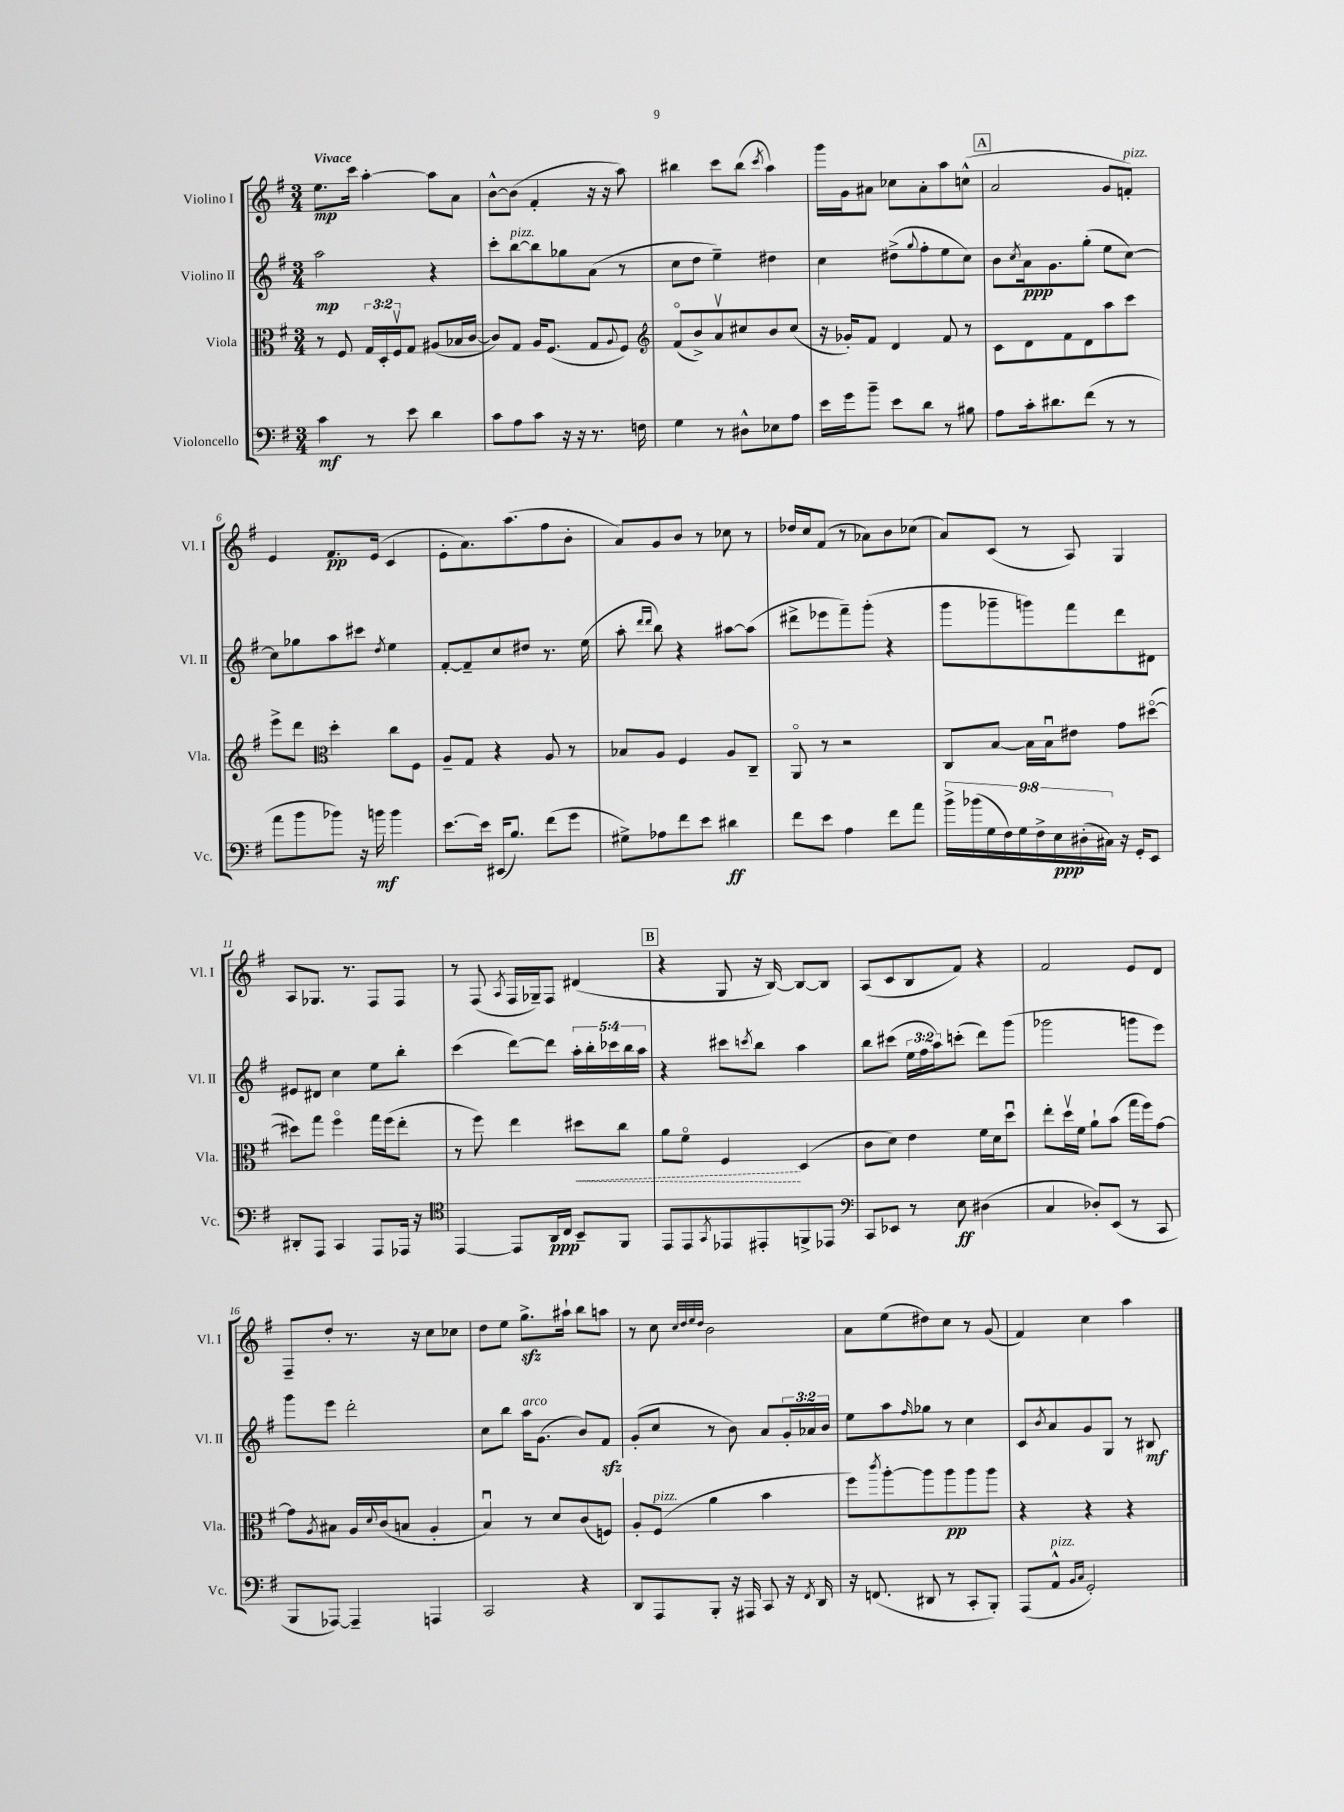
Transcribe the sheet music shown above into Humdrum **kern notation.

**kern	**dynam	**kern	**dynam	**kern	**dynam	**kern	**dynam
*part4	*part4	*part3	*part3	*part2	*part2	*part1	*part1
*staff4	*staff4	*staff3	*staff3	*staff2	*staff2	*staff1	*staff1
*I"Violoncello	*	*I"Viola	*	*I"Violino II	*	*I"Violino I	*
*I'Vc.	*	*I'Vla.	*	*I'Vl. II	*	*I'Vl. I	*
*clefF4	*	*clefC3	*	*clefG2	*	*clefG2	*
*k[f#]	*	*k[f#]	*	*k[f#]	*	*k[f#]	*
*M3/4	*	*M3/4	*	*M3/4	*	*M3/4	*
=1	=1	=1	=1	=1	=1	=1	=1
!	!	!	!	!	!	!LO:TX:a:B:t=Vivace	!
4c\	mf	8r	.	2aa\	mp	8.ee\L	mp
.	.	8F#/	.	.	.	.	.
.	.	.	.	.	.	16ccc\Jk	.
8r	.	24G/LL	.	.	.	[4aa'\	.
.	.	24D'/	.	.	.	.	.
.	.	24F#v/J	.	.	.	.	.
8e\	.	8G/J	.	.	.	.	.
4d\	.	(8A#X/L	.	4r	.	8aa\L]	.
.	.	16B-X/L	.	.	.	8a\J	.
.	.	[16c/JJ	.	.	.	.	.
=2	=2	=2	=2	=2	=2	=2	=2
8c\L	.	8c/L])	.	8ccc'\L	.	[8b^^\L	.
!	!	!	!	!LO:TX:a:i:t=pizz.	!	!	!
8A\	.	8G/J	.	[8bb\	.	(8b\J]	.
8c\J	.	16A/KL	.	8bb\]	.	4f#'/	.
.	.	(8.F#/J	.	.	.	.	.
16r	.	.	.	8gg-X\	.	.	.
16r	.	.	.	.	.	.	.
8.r	.	8G/L	.	(8a\J	.	16r	.
.	.	.	.	.	.	16r	.
.	.	8qqA/	.	.	.	.	.
.	.	8F#/J)	.	8r	.	8aa\)	.
16Fn\	.	.	.	.	.	.	.
=3	=3	=3	=3	=3	=3	=3	=3
*	*	*clefG2	*	*	*	*	*
4G\	.	(8f#/L	.	8cc\L	.	4bb#X\	.
.	.	8b^/)	.	8dd\J	.	.	.
8r	.	8av/	.	4ee~\)	.	8ccc\L	.
8D#X^^\L	.	8cc#X/	.	.	.	(8bb#\J	.
.	.	.	.	.	.	8qccc/	.
8E-X\	.	8b/	.	4dd#X\	.	4aa\)	.
8A\J	.	(8cc#/J	.	.	.	.	.
=4	=4	=4	=4	=4	=4	=4	=4
16e\LL	.	16r	.	4cc\	.	16ggg\LL	.
16g\J	.	16g-X'/KL)	.	.	.	16g\J	.
8b~\J	.	8f#/J	.	.	.	8a#X\J	.
8e\L	.	4d/	.	(8dd#X^\L	.	8cc-X\L	.
.	.	.	.	8qqgg/	.	.	.
8d\J	.	.	.	8ff#'\	.	8a#'\	.
8r	.	8f#/	.	8ee\	.	8aa\	.
8B#X\	.	8r	.	8cc\J)	.	(8ccn^^\J	.
!!LO:REH:place=s1:t=A
=5	=5	=5	=5	=5	=5	=5	=5
8A\L	.	8c\L	.	8b\L	.	2a/	.
.	.	.	.	8qcc/	.	.	.
16c'\k	.	8d\	.	16a\k	ppp	.	.
8.d#X\	.	.	.	8.g\	.	.	.
.	.	8f#\	.	.	.	.	.
(8f#\J	.	8d\	.	(8gg'\J	.	.	.
8r	.	8aa\	.	8ee\L	.	8g/L	.
!	!	!	!	!	!	!LO:TX:a:i:t=pizz.	!
8r	.	8ccc\J	.	[8cc\J)	.	8fn'/J)	.
!!LO:LB:g=z
=6	=6	=6	=6	=6	=6	=6	=6
8a\L	.	8eee^\L	.	8cc\L]	.	4e/	.
8b\	.	8ddd\J	.	8gg-X\	.	.	.
*	*	*clefC3	*	*	*	*	*
8b-X\J)	.	4dd'\	.	8aa\	.	8.f#/L	pp
16r	.	.	.	8ccc#X\J	.	.	.
16bn\	mf	.	.	.	.	(16e/Jk	.
.	.	.	.	8qdd/	.	.	.
4b\	.	8cc\L	.	4ee\	.	4c/	.
.	.	8F#\J	.	.	.	.	.
=7	=7	=7	=7	=7	=7	=7	=7
[8.e\L	.	8A~/L	.	[8f#'/L	.	8e'\L	.
.	.	8G/J	.	8f#~/]	.	8.a\)	.
16e\Jk]	.	.	.	.	.	.	.
(16EE#X/KL	.	4r	.	8cc/	.	.	.
8.B/J)	.	.	.	.	.	(8.aa\	.
.	.	.	.	8dd#X/J	.	.	.
(8f#\L	.	8A/	.	8.r	.	8ff#\	.
8g\J	.	8r	.	.	.	8b'\J	.
.	.	.	.	(16ee\	.	.	.
=8	=8	=8	=8	=8	=8	=8	=8
8G#X^\L)	.	8B-X/L	.	8aa'\	.	8a/L)	.
.	.	.	.	16qqddd/LL	.	.	.
.	.	.	.	16qqddd/JJ	.	.	.
8A-X\	.	8A/J	.	8bb\)	.	8g/	.
8f#\	.	4F#/	.	4r	.	8b/J	.
8e\J	.	.	.	.	.	8r	.
4d#X\	ff	8A/L	.	[8aa#X\L	.	8cc-X\	.
.	.	8C~/J	.	(8aa#\J]	.	8r	.
=9	=9	=9	=9	=9	=9	=9	=9
8f#\L	.	8AA/	.	8ddd#X^\L	.	16dd-X/LL	.
.	.	.	.	.	.	16cc/J	.
8e\J	.	8r	.	8eee-X\	.	(8f#/J	.
4A\	.	2r	.	8fff#~\)	.	8r	.
.	.	.	.	(8ggg'\J	.	8a-X\L)	.
8f#\L	.	.	.	4r	.	8b\	.
8a\J	.	.	.	.	.	(8cc-X\J	.
=10	=10	=10	=10	=10	=10	=10	=10
18b^\LL	.	8C/L	.	8ggg\L	.	8a/L)	.
(18b-X\	.	.	.	.	.	.	.
18G\	.	.	.	.	.	.	.
.	.	[8B/J	.	8ggg-X~\	.	(8c/J	.
18F#\)	.	.	.	.	.	.	.
18G\	.	.	.	.	.	.	.
.	.	16B\LL]	.	8gggn\)	.	8r	.
18F#^\	.	.	.	.	.	.	.
.	.	16Bu\J	.	.	.	.	.
18E\	ppp	.	.	.	.	.	.
.	.	8e#X\J	.	8fff#\	.	8A/)	.
(18D#X'\	.	.	.	.	.	.	.
18C#X\JJ)	.	.	.	.	.	.	.
16r	.	8g\L	.	8ddd\	.	4G/	.
16GG'/KL	.	.	.	.	.	.	.
8EE/J	.	([8dd#X\J	.	8d#X\J	.	.	.
!!LO:LB:g=z
=11	=11	=11	=11	=11	=11	=11	=11
8DD#X'/L	.	8dd#X\L])	.	8e#X/L	.	8A/L	.
8AAA/J	.	8gg\J	.	8d#X/J	.	8.G-X/J	.
4CC/	.	4ff#\	.	4cc\	.	.	.
.	.	.	.	.	.	8.r	.
8AAA/L	.	16gg\LL	.	8ee\L	.	8F#/L	.
.	.	(16ff#\J	.	.	.	.	.
16AAA-X/Jk	.	8ee'\J	.	8bb'\J	.	8F#/J	.
16r	.	.	.	.	.	.	.
=12	=12	=12	=12	=12	=12	=12	=12
*clefC4	*	*	*	*	*	*	*
[4EE/	.	8r	.	(4ccc\	.	8r	.
.	.	8ff#\)	.	.	.	(8F#/	.
.	.	.	.	.	.	8qA/	.
8EE/L]	.	4ee\	.	[8ddd\L)	.	16F#/LL	.
.	.	.	.	.	.	16G-X~/J)	.
16AA/L	ppp	.	.	8ddd\J]	.	8F#/J	.
16C/JJ	.	.	.	.	.	.	.
!	!	!	!LO:HP:b	!	!	!	!
8BB~/L	.	8dd#X\L	<	20aa'\LL	.	(4d#X/	.
.	.	.	.	20bb'\	.	.	.
.	.	.	.	20ccc-X\	.	.	.
8FF#/J	.	8cc\J	.	.	.	.	.
.	.	.	.	20bb\	.	.	.
.	.	.	.	20aa\JJ	.	.	.
!!LO:REH:place=s1:t=B
=13	=13	=13	=13	=13	=13	=13	=13
8EE/L	.	8a\L	.	4r	.	4r	.
8EE/	.	8f#\J	.	.	.	.	.
8qGG/	.	.	.	.	.	.	.
8EE-X/	.	4F#/	.	8ccc#X\L	.	8G/	.
.	.	.	.	8qcccn/	.	.	.
8EE#X'/	.	.	.	8bb\J	.	16r	.
.	.	.	.	.	.	[16B/)	.
8FFn^/	.	(4D/	[	4aa\	.	8B/L_	.
8EE-X/J	.	.	.	.	.	8B/J]	.
=14	=14	=14	=14	=14	=14	=14	=14
*clefF4	*	*	*	*	*	*	*
8CC/L	.	8c\L	.	8bb\L	.	(8A/L	.
8EE-X/J	.	8d\J)	.	(8ccc#X\J	.	8c/	.
8r	.	4e\	.	24ee\LL	.	8B/	.
.	.	.	.	24ff#\	.	.	.
.	.	.	.	24aa\J)	.	.	.
8E\	ff	.	.	(8cccn'\J	.	8f#/J)	.
(4D#X\	.	16f#\LL	.	8ddd\L)	.	4r	.
.	.	16d\J	.	.	.	.	.
.	.	8ddu\J	.	(8ggg\J	.	.	.
=15	=15	=15	=15	=15	=15	=15	=15
4C/	.	8ee'\L	.	2ggg-X\	.	2f#/	.
.	.	16ddv\L	.	.	.	.	.
.	.	16f#\JJ	.	.	.	.	.
8D-X'/L)	.	8a`\L	.	.	.	.	.
(8EE/J	.	(8b\J	.	.	.	.	.
8r	.	16gg\LL	.	8gggn\L	.	8e/L	.
.	.	16ff#\J)	.	.	.	.	.
8CC/	.	[8g\J	.	8eee\J)	.	8d/J	.
!!LO:LB:g=z
=16	=16	=16	=16	=16	=16	=16	=16
8BBB/L	.	8g\L]	.	8ggg\L	.	8F#~/L	.
.	.	8qA/	.	.	.	.	.
[8AAA-X/J)	.	8B#X\J	.	8eee\J	.	8dd'/J	.
4AAA-~/]	.	16A/LL	.	2ddd'\	.	8.r	.
.	.	8qqd/	.	.	.	.	.
.	.	(16c/J	.	.	.	.	.
.	.	8Bn/J	.	.	.	.	.
.	.	.	.	.	.	16r	.
4AAAn/	.	4A'/	.	.	.	8cc\L	.
.	.	.	.	.	.	8cc-X\J	.
=17	=17	=17	=17	=17	=17	=17	=17
2CC/	.	4Bu/)	.	8cc\L	.	8dd\L	.
.	.	.	.	8bb\J	.	8ee\J	.
!	!	!	!	!LO:TX:a:i:t=arco	!	!	!
.	.	8r	.	16aa\KL	.	8.ggzz^\L	.
.	.	.	.	(8.g\J	.	.	.
.	.	8d/L	.	.	.	.	.
.	.	.	.	.	.	16aa#X`\Jk	.
4r	.	(8c/	.	8b/L)	.	8bb\L	.
.	.	8Fn/J)	.	8f#zz/J	.	8aan\J	.
=18	=18	=18	=18	=18	=18	=18	=18
8DD/L	.	8A'/L	.	(8g'/L	.	8r	.
!	!	!LO:TX:a:i:t=pizz.	!	!	!	!	!
8AAA/	.	(8F#/J	.	8cc/J	.	8cc\	.
.	.	.	.	.	.	32qqcc/LLL	.
.	.	.	.	.	.	32qqdd/	.
.	.	.	.	.	.	32qqee/	.
.	.	.	.	.	.	32qqdd/JJJ	.
8BBB'/J	.	4a\	.	8r	.	2b\	.
16r	.	.	.	8b\)	.	.	.
16AAA#X/	.	.	.	.	.	.	.
8CC/	.	4b\	.	8a/L	.	.	.
16r	.	.	.	24g'/L	.	.	.
.	.	.	.	24a-X/	.	.	.
8qFF#/	.	.	.	.	.	.	.
16DD/	.	.	.	.	.	.	.
.	.	.	.	24b/JJ	.	.	.
=19	=19	=19	=19	=19	=19	=19	=19
16r	.	8ff#\L)	.	8ee\L	.	8a\L	.
(8.FFn/	.	.	.	.	.	.	.
.	.	8qccc/	.	.	.	.	.
.	.	[8aa'\	.	8aa\	.	(8ee\	.
.	.	.	.	16qqff#/	.	.	.
8DD#X/	.	8aa\]	.	8gg-X\J	.	8dd#X\)	.
8r	.	8aa\	pp	8r	.	8cc\J	.
8CC'/L	.	8aa\	.	4cc\	.	8r	.
8BBB'/J)	.	8aa\J	.	.	.	(8g/	.
=20	=20	=20	=20	=20	=20	=20	=20
(8AAA/L	.	4r	.	8c/L	.	4f#/)	.
.	.	.	.	8qb/	.	.	.
!LO:TX:a:i:t=pizz.	!	!	!	!	!	!	!
8AA^^/J	.	.	.	8a/	.	.	.
16qqBB/LL	.	.	.	.	.	.	.
16qqC/JJ	.	.	.	.	.	.	.
2GG'/)	.	4r	.	8g/	.	4cc\	.
.	.	.	.	8G/J	.	.	.
.	.	4r	.	8r	.	4aa\	.
.	.	.	.	8B#X/	mf	.	.
==	==	==	==	==	==	==	==
*-	*-	*-	*-	*-	*-	*-	*-
